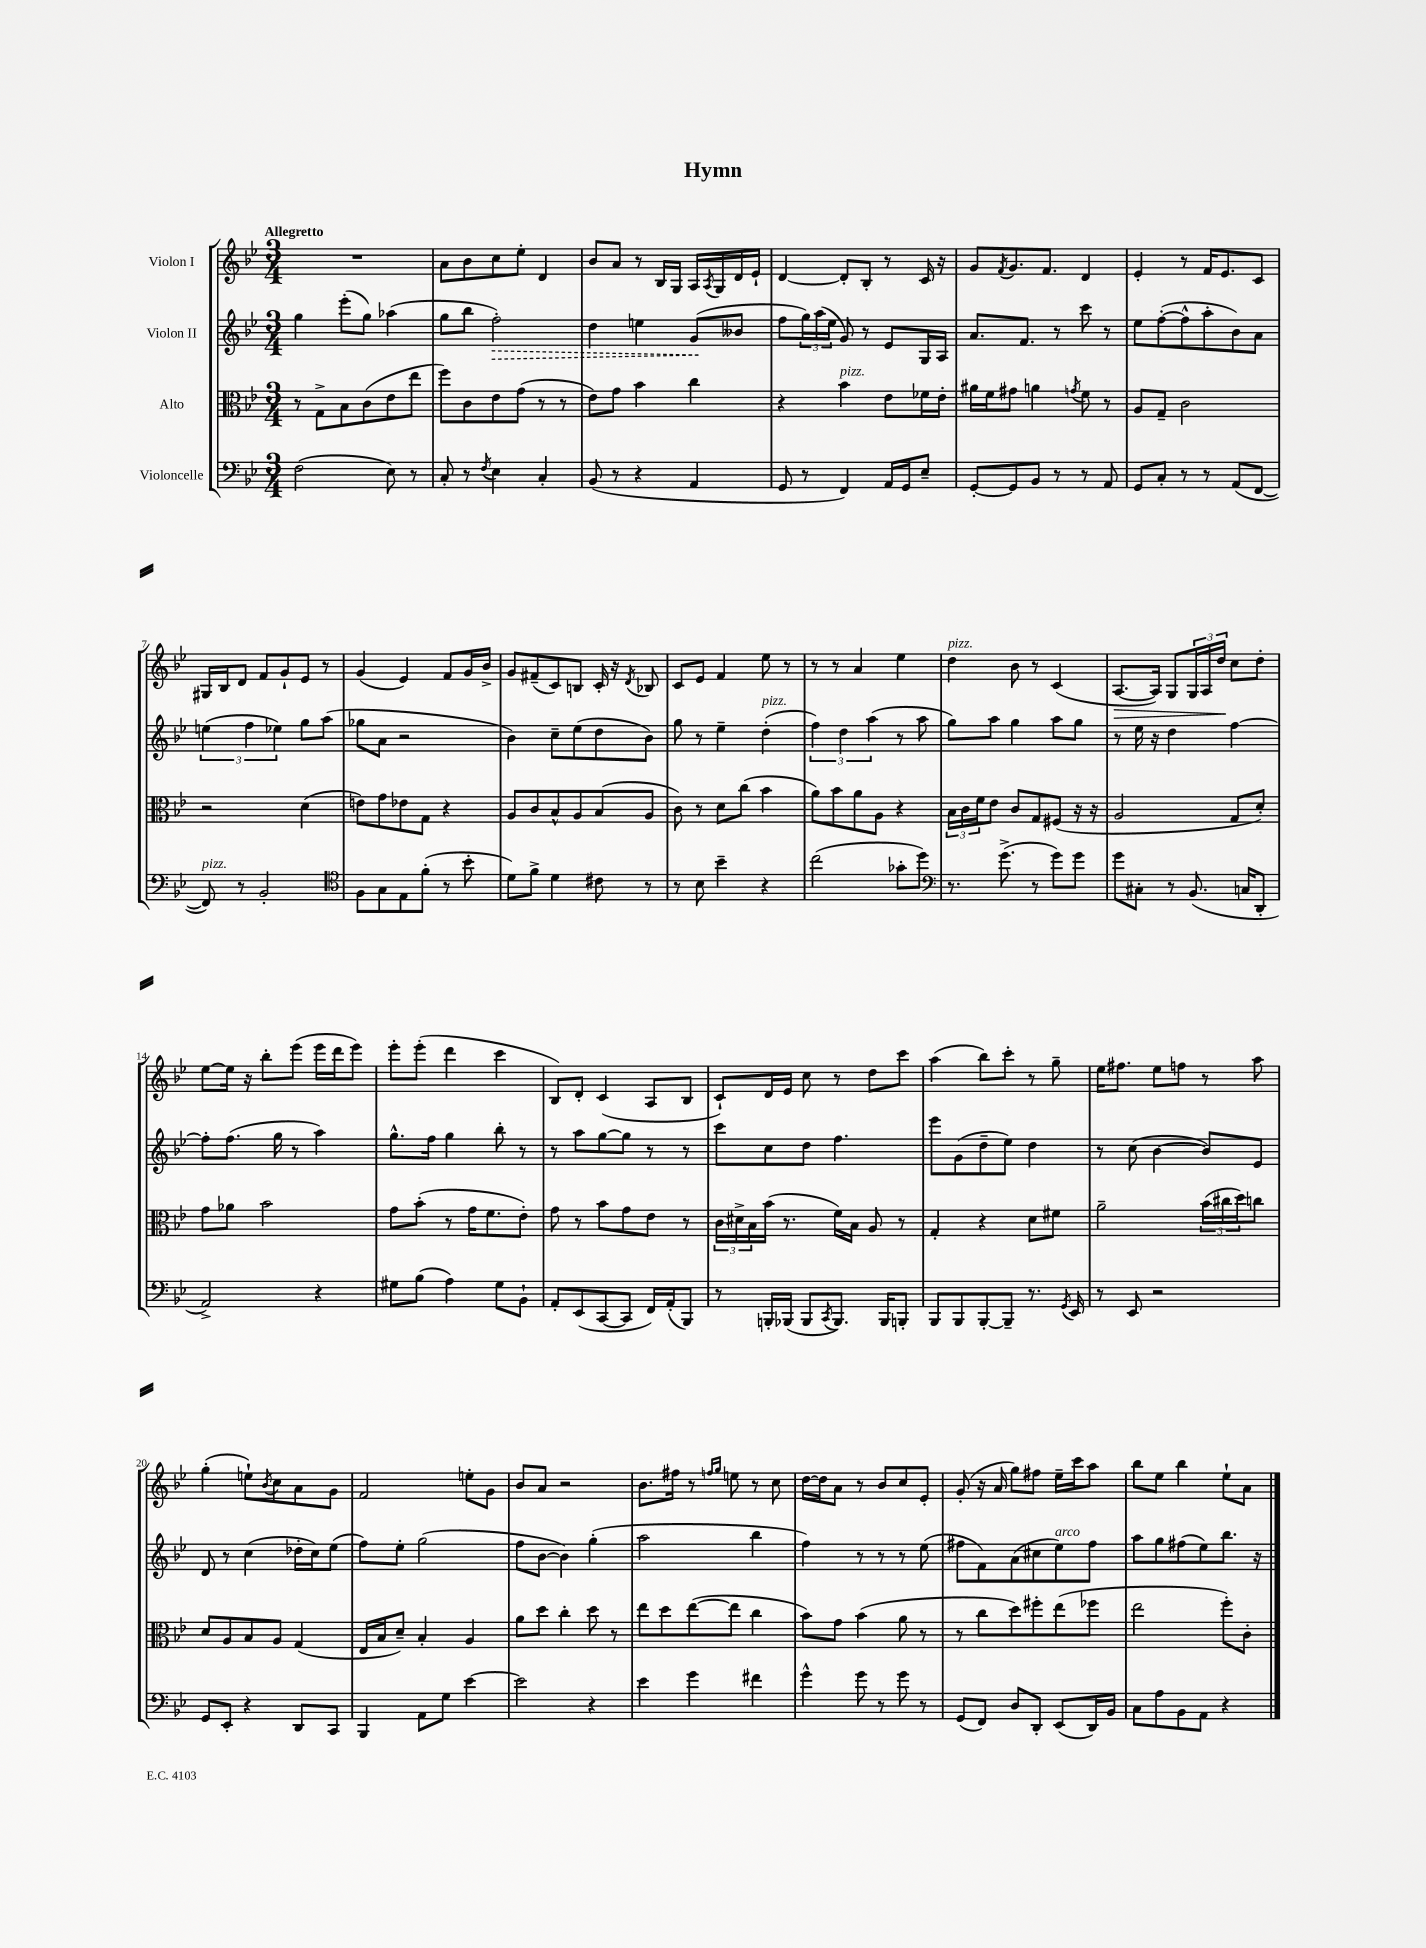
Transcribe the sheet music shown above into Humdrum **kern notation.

**kern	**kern	**kern	**dynam	**kern	**dynam
*part4	*part3	*part2	*part2	*part1	*part1
*staff4	*staff3	*staff2	*staff2	*staff1	*staff1
*I"Violoncelle	*I"Alto	*I"Violon II	*	*I"Violon I	*
*clefF4	*clefC3	*clefG2	*	*clefG2	*
*k[b-e-]	*k[b-e-]	*k[b-e-]	*	*k[b-e-]	*
*M3/4	*M3/4	*M3/4	*	*M3/4	*
=1	=1	=1	=1	=1	=1
!	!	!	!	!LO:TX:a:B:t=Allegretto	!
(2F\	8r	4gg\	.	2.r	.
.	8G^\L	.	.	.	.
.	8B-\	(8eee-'\L	.	.	.
.	(8c\	8gg\J)	.	.	.
8E-\)	8e-\	(4aa-X\	.	.	.
8r	8ee-\J	.	.	.	.
=2	=2	=2	=2	=2	=2
8C'/	8ff\L)	8gg\L	.	8a\L	.
8r	8c\	8bb-\J	.	8b-\	.
8qF/	.	.	.	.	.
!	!	!	!LO:HP:b	!	!
4E-\	8e-\	2ff'\)	>	8cc\	.
.	(8g\J	.	.	8ee-'\J	.
4C'/	8r	.	.	4d/	.
.	8r	.	.	.	.
=3	=3	=3	=3	=3	=3
(8BB-/	8e-\L)	4dd\	.	8b-/L	.
8r	8g\J	.	.	8a/J	.
4r	4b-\	4een\	.	8r	.
.	.	.	.	16B-/LL	.
.	.	.	.	16G/JJ	.
4AA/	4cc\	(8g/L	.	16A/LL	.
.	.	.	.	8qA/	.
.	.	.	.	16G/	.
.	.	8b--X/J	]	16d/	.
.	.	.	.	16e-`/JJ	.
=4	=4	=4	=4	=4	=4
8GG/	4r	8ff\L	.	[4d/	.
8r	.	24gg\L)	.	.	.
.	.	(24aa\	.	.	.
.	.	24ee-\JJ	.	.	.
!	!LO:TX:a:i:t=pizz.	!	!	!	!
4FF/)	4b-\	8g/)	.	8d'/L]	.
.	.	8r	.	8B-'/J	.
16AA/LL	8e-\L	8e-/L	.	8r	.
16GG/J	.	.	.	.	.
8E-~/J	16f-X\L	16G/L	.	16c/	.
.	16e-'\JJ	16A/JJ	.	16r	.
=5	=5	=5	=5	=5	=5
[8GG'/L	16a#X\LL	8.a/L	.	8g/L	.
.	16f\J	.	.	.	.
.	.	.	.	8qf/	.
8GG/]	8g#X\J	.	.	8.g/	.
.	.	8.f/J	.	.	.
8BB-/J	4an\	.	.	.	.
.	.	.	.	8.f/J	.
8r	.	8r	.	.	.
.	8qgn/	.	.	.	.
8r	8f\	8ccc\	.	4d/	.
8AA/	8r	8r	.	.	.
=6	=6	=6	=6	=6	=6
8GG/L	8A/L	8ee-\L	.	4e-'/	.
8C'/J	8G~/J	([8ff'\	.	.	.
8r	2c\	8ff^^\]	.	8r	.
8r	.	8aa'\	.	16f/KL	.
.	.	.	.	8.e-/	.
(8AA/L	.	8b-\)	.	.	.
[8FF/J	.	8a\J	.	8c/J	.
!!LO:LB:g=z
=7	=7	=7	=7	=7	=7
!LO:TX:a:i:t=pizz.	!	!	!	!	!
8FF/])	2r	(6een\	.	16G#X/LL	.
.	.	.	.	16B-/J	.
8r	.	.	.	8d/J	.
.	.	6ff\	.	.	.
2BB-'/	.	.	.	8f/L	.
.	.	6ee-X\)	.	.	.
.	.	.	.	8g`/	.
.	(4d\	8gg\L	.	8e-/J	.
.	.	(8aa\J	.	8r	.
=8	=8	=8	=8	=8	=8
*clefC4	*	*	*	*	*
8F\L	8en\L)	8gg-X\L	.	(4g/	.
8G\	8g\	8a\J	.	.	.
8E-\	8e-X\	2r	.	4e-/)	.
(8f'\J	8G\J	.	.	.	.
8r	4r	.	.	8f/L	.
8b-'\	.	.	.	16g/L	.
.	.	.	.	16b-^/JJ	.
=9	=9	=9	=9	=9	=9
8d\L)	8A/L	4b-\)	.	8g/L	.
8f^\J	8c/	.	.	(8f#X~/	.
4d\	8B-^^/	8cc~\L	.	8c/)	.
.	8A/	(8ee-\	.	8Bn/J	.
8c#X\	(8B-/	8dd\	.	16c'/	.
.	.	.	.	16r	.
.	.	.	.	8qd/	.
8r	8A/J	8b-\J)	.	8B-X/	.
=10	=10	=10	=10	=10	=10
8r	8c\)	8gg\	.	8c/L	.
8B-\	8r	8r	.	8e-/J	.
4b-~\	8d\L	4ee-~\	.	4f/	.
.	(8cc\J	.	.	.	.
!	!	!LO:TX:a:i:t=pizz.	!	!	!
4r	4b-\	(4dd'\	.	8ee-\	.
.	.	.	.	8r	.
=11	=11	=11	=11	=11	=11
(2cc\	8a\L)	6ff\)	.	8r	.
.	8b-\	.	.	8r	.
.	.	6dd\	.	.	.
.	8a\	.	.	4a/	.
.	.	(6aa\	.	.	.
.	8A\J	.	.	.	.
8g-X'\L	4r	8r	.	4ee-\	.
8dd\J)	.	8aa\	.	.	.
=12	=12	=12	=12	=12	=12
*clefF4	*	*	*	*	*
!	!	!	!	!LO:TX:a:i:t=pizz.	!
8.r	24B-\LL	8gg\L)	.	4dd\	.
.	24c\	.	.	.	.
.	24f\J	.	.	.	.
.	8e-\J	8aa\J	.	.	.
(8.g^\	.	.	.	.	.
.	8c/L	4gg\	.	8b-\	.
8r	8G/	.	.	8r	.
8g\L)	(8F#X/J	8aa\L	.	(4c/	.
8g\J	16r	8gg\J	.	.	.
.	16r	.	.	.	.
=13	=13	=13	=13	=13	=13
!	!	!	!	!	!LO:HP:b
8g\L	2A/	8r	.	[8.A/L	>
8C#X'\J	.	16ee-\	.	.	.
.	.	16r	.	16A/Jk])	.
8r	.	4dd\	.	8G/L	.
(8.BB-/	.	.	.	24G/L	.
.	.	.	.	24A/	.
.	.	.	.	24dd/JJ	.
.	8G/L	[4ff\	.	8cc\L	]
16Cn/KL	.	.	.	.	.
8DD'/J	8d'/J)	.	.	8dd'\J	.
!!LO:LB:g=z
=14	=14	=14	=14	=14	=14
2AA^/)	8g\L	8ff'\L]	.	[8ee-\L	.
.	8a-X\J	(8.ff\J	.	16ee-\Jk]	.
.	.	.	.	16r	.
.	2b-\	.	.	8bb-'\L	.
.	.	16gg\	.	.	.
.	.	8r	.	(8eee-\J	.
4r	.	4aa\)	.	16eee-\LL	.
.	.	.	.	16ddd\J	.
.	.	.	.	8eee-\J)	.
=15	=15	=15	=15	=15	=15
8G#X\L	8g\L	8.gg^^\L	.	8eee-'\L	.
(8B-\J	(8b-'\J	.	.	(8eee-'\J	.
.	.	16ff\Jk	.	.	.
4A\)	8r	4gg\	.	4ddd\	.
.	16g\KL	.	.	.	.
.	8.f\	.	.	.	.
8G#\L	.	8bb-'\	.	4ccc\	.
8BB-`\J	8e-'\J)	8r	.	.	.
=16	=16	=16	=16	=16	=16
8AA'/L	8g\	8r	.	8B-/L)	.
(8EE-/	8r	8aa\L	.	8d'/J	.
[8CC/	8b-\L	[8gg\	.	(4c/	.
8CC/J]	8g\	8gg\J]	.	.	.
16FF/LL)	8e-\J	8r	.	8A/L	.
(16AA'/J	.	.	.	.	.
8BBB-/J)	8r	8r	.	8B-/J	.
=17	=17	=17	=17	=17	=17
8r	24c\LL	8ccc\L	.	8c`/L)	.
.	24d#X^\	.	.	.	.
.	24B-\	.	.	.	.
16BBBn'/LL	(16b-\JJ	8cc\	.	16d/L	.
(16BBB-X/JJ	8.r	.	.	16e-/JJ	.
8BBB-/L	.	8dd\J	.	8cc\	.
8qCC/	.	.	.	.	.
8.BBB-/J)	16f\LL)	4.ff\	.	8r	.
.	16B-\JJ	.	.	.	.
.	8A/	.	.	8dd\L	.
16BBB-/KL	.	.	.	.	.
8BBBn'/J	8r	.	.	8ccc\J	.
=18	=18	=18	=18	=18	=18
8BBB-/L	4G'/	8eee-\L	.	(4aa\	.
8BBB-/	.	(8g\	.	.	.
[8BBB-'/	4r	8dd~\	.	8bb-\L)	.
8BBB-~/J]	.	8ee-\J)	.	8ccc'\J	.
8.r	8d\L	4dd\	.	8r	.
.	8f#X\J	.	.	8gg~\	.
8qGG/	.	.	.	.	.
16EE-/	.	.	.	.	.
=19	=19	=19	=19	=19	=19
8r	2a~\	8r	.	16ee-\KL	.
.	.	.	.	8.ff#X\J	.
8EE-/	.	(8cc\	.	.	.
2r	.	[4b-\	.	8ee-\L	.
.	.	.	.	8ffn\J	.
.	(24b-\LL	8b-/L])	.	8r	.
.	24cc#X\	.	.	.	.
.	24dd\J)	.	.	.	.
.	8ccn\J	8e-/J	.	8aa\	.
!!LO:LB:g=z
=20	=20	=20	=20	=20	=20
8GG/L	8d/L	8d/	.	(4gg'\	.
8EE-'/J	8A/	8r	.	.	.
4r	8B-/	(4cc\	.	8een`\L)	.
.	.	.	.	8qb-/	.
.	8A/J	.	.	8cc\	.
8DD/L	(4G/	16dd-X'\LL	.	8a\	.
.	.	16cc\J)	.	.	.
8CC/J	.	(8ee-\J	.	8g\J	.
=21	=21	=21	=21	=21	=21
4BBB-/	16E-/LL	8ff\L)	.	2f/	.
.	16B-/J	.	.	.	.
.	8d~/J)	8ee-'\J	.	.	.
8AA\L	4B-'/	(2gg\	.	.	.
8G\J	.	.	.	.	.
[4e-\	4A/	.	.	8een'\L	.
.	.	.	.	8g\J	.
=22	=22	=22	=22	=22	=22
2e-\]	8a\L	8ff\L	.	8b-/L	.
.	8dd\J	[8b-\J	.	8a/J	.
.	4cc'\	4b-\])	.	2r	.
4r	8dd\	(4gg'\	.	.	.
.	8r	.	.	.	.
=23	=23	=23	=23	=23	=23
4e-\	8ee-\L	2aa\	.	8.b-\L	.
.	8dd\	.	.	.	.
.	.	.	.	16ff#X\Jk	.
4g\	([8ee-\	.	.	8r	.
.	.	.	.	16qqffn/LL	.
.	.	.	.	16qqgg/JJ	.
.	8ee-\J]	.	.	8een\	.
4f#X\	4cc\	4bb-\	.	8r	.
.	.	.	.	8cc\	.
=24	=24	=24	=24	=24	=24
4g^^\	8b-\L)	4ff\)	.	[16dd\LL	.
.	.	.	.	16dd\J]	.
.	8g\J	.	.	8a\J	.
8g\	(4b-\	8r	.	8r	.
8r	.	8r	.	8b-/L	.
8g\	8a\	8r	.	8cc/	.
8r	8r	(8ee-\	.	8e-'/J	.
=25	=25	=25	=25	=25	=25
(8GG/L	8r	8ff#X\L	.	(8g'/	.
8FF/J)	8cc\L	8f\)	.	16r	.
.	.	.	.	16a/	.
8D/L	8dd\)	(8a\	.	8gg\L)	.
8DD'/J	8ff#X'\	8cc#X\	.	8ff#X\J	.
!	!	!LO:TX:a:i:t=arco	!	!	!
(8EE-/L	(8ee-\	8ee-\)	.	16ee-~\LL	.
.	.	.	.	16ccc\J	.
16DD/L)	8ff-X\J	8ff#\J	.	8aa\J	.
16BB-/JJ	.	.	.	.	.
=26	=26	=26	=26	=26	=26
8C\L	2ee-\	8aa\L	.	8bb-\L	.
8A\	.	8gg\	.	8ee-\J	.
8BB-\	.	(8ff#X\	.	4bb-\	.
8AA\J	.	8ee-\)	.	.	.
4r	8ff'\L)	8.bb-\J	.	8ee-`\L	.
.	8c'\J	.	.	8a\J	.
.	.	16r	.	.	.
==	==	==	==	==	==
*-	*-	*-	*-	*-	*-
